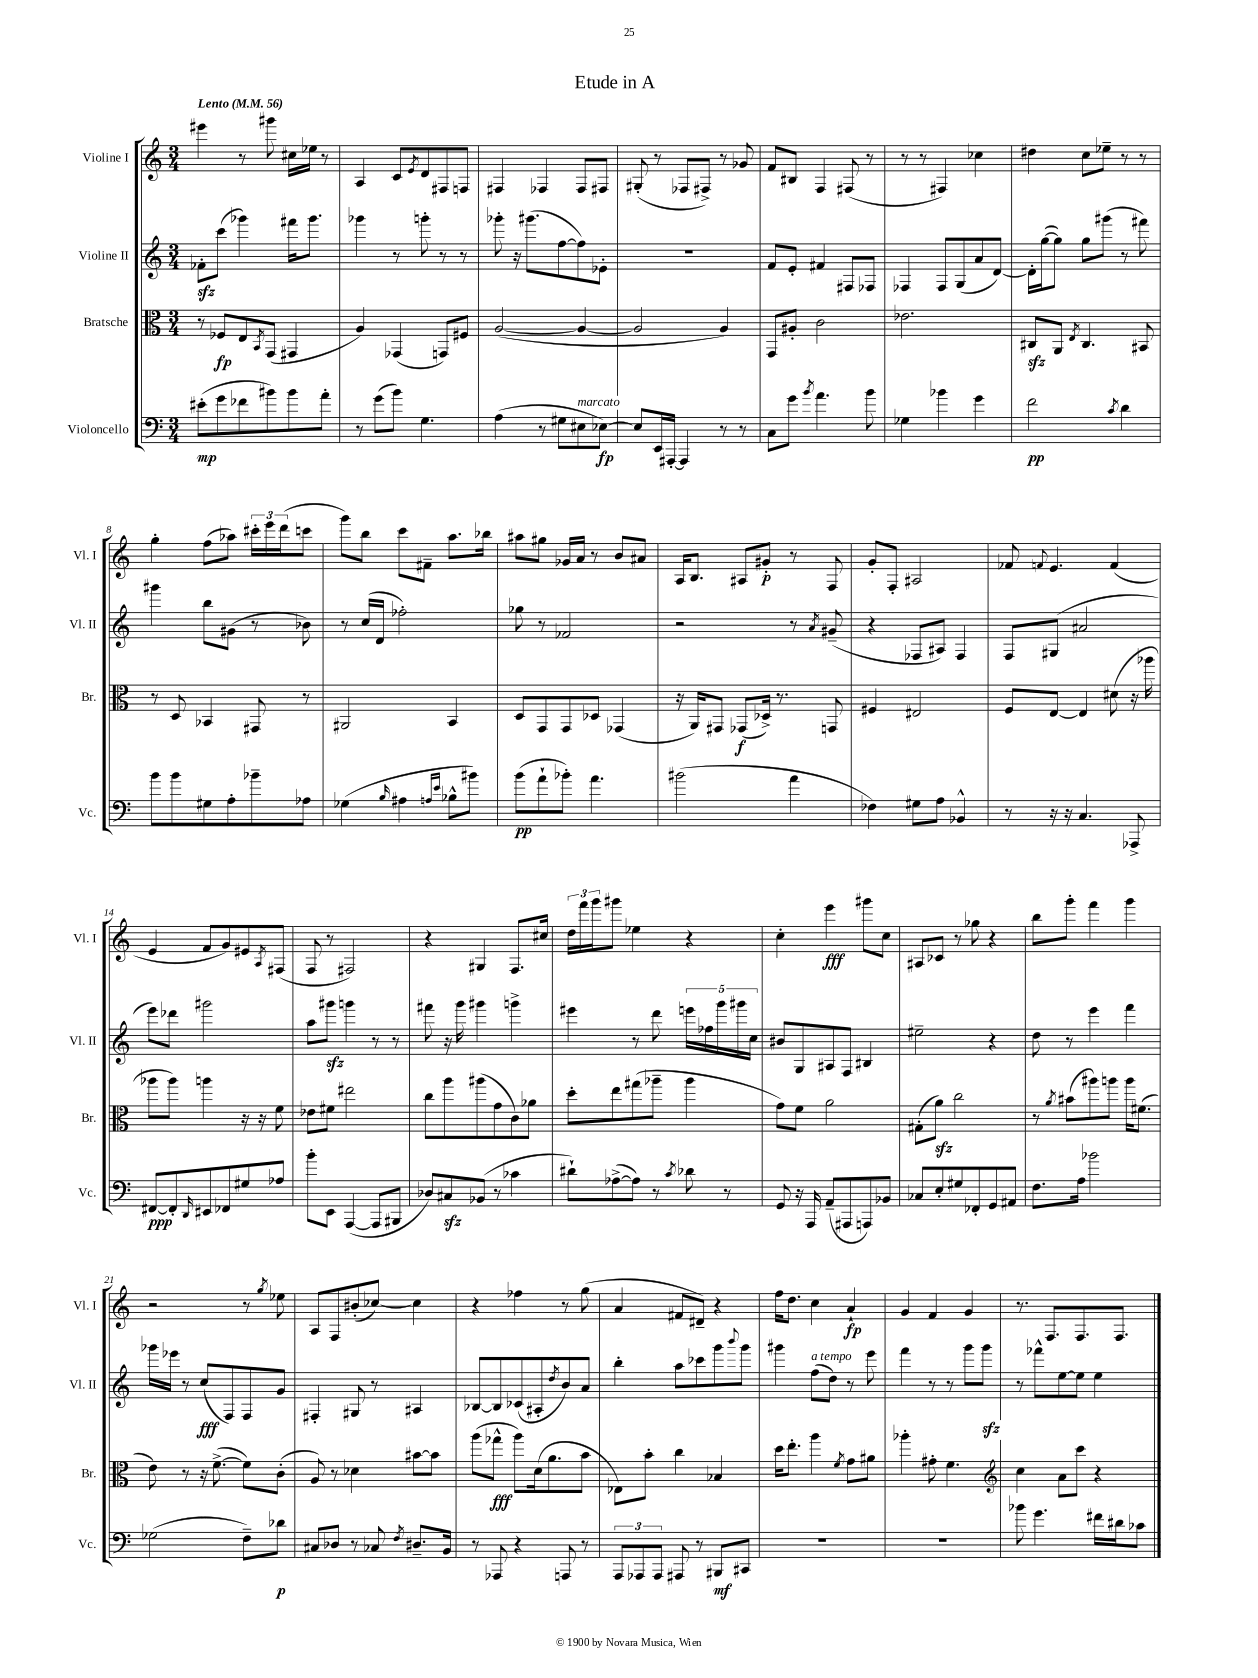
\header { title = "Etude in A" }
<<
\new StaffGroup <<
\new Staff = "s0" \with { instrumentName = "Violine I" shortInstrumentName = "Vl. I" } {
    \clef treble \key c \major \numericTimeSignature \time 3/4 \tempo "Lento" 4 = 56
    eis'''4 r8 gis'''8 cis''16 ees''16 r8 |
    a4 c'8 \acciaccatura { e'8 } d'8 fis8 f8 |
    fis4 fes4 fes8 fis8 |
    gis8-.( r8 fes8 fis8->) r8 ges'8 |
    f'8 bis8 f4 fis8( r8 |
    r8 r8 fis4) ces''4 |
    dis''4 c''8 ees''8-- r8 r8 |
    g''4-. f''8( aes''8) \tuplet 3/2 { cis'''16-. e'''16 d'''16( } c'''8 |
    g'''8) b''8 c'''8 fis'8-- a''8. bes''16 |
    ais''8 gis''8 ges'16 a'16 r8 b'8 ais'8 |
    a16 b8. ais8 gis'8-.\p r8 f8 |
    g'8-. f8-. ais2 |
    fes'8 \appoggiatura { f'8 } e'4. f'4( |
    e'4 f'8 g'8) eis'8 \acciaccatura { a8 } fis8( |
    f8 r8 fis2) |
    r4 gis4 f8. cis''16 |
    \tuplet 3/2 { d''16 f'''16 g'''16 } gis'''8 ees''4 r4 |
    c''4-. e'''4\fff gis'''8 c''8 |
    ais8 ces'8 r8 ges''8 r4 |
    b''8 g'''8-. f'''4 g'''4 |
    r2 r8 \acciaccatura { g''8 } ees''8 |
    a8 f8 bis'8-.( ces''8~) ces''4 |
    r4 fes''4 r8 g''8( |
    a'4 fis'8 dis'8--) r4 |
    f''16 d''8. c''4 a'4-!\fp |
    g'4 f'4 g'4 |
    r8. f8. f8. f8. \bar "|." |
}
\new Staff = "s1" \with { instrumentName = "Violine II" shortInstrumentName = "Vl. II" } {
    \clef treble \key c \major \numericTimeSignature \time 3/4
    fes'8-.\sfz c'''8( ges'''4) fis'''16 ges'''8. |
    ges'''4 r8 g'''8-. r8 r8 |
    ges'''8-. r16 gis'''8.( f''8~ f''8) ees'8-. |
    R2. |
    f'8 e'8-. fis'4 fis8 fes8 |
    fes4 fes8 g8( a'8 d'8~) |
    d'16-. g''16~( g''8) g''8 gis'''8( r8 fis'''8) |
    gis'''4 b''8 gis'8( r8 bes'8) |
    r8 c''16( d'16 fes''2-.) |
    ges''8 r8 fes'2 |
    r2 r8 \acciaccatura { a'8 } gis'8--( |
    r4 fes8 ais8) fes4 |
    f8 gis8( ais'2 |
    e'''8) des'''8 gis'''2 |
    a''8 gis'''8\sfz g'''4 r8 r8 |
    fis'''8 r16 g'''16 gis'''4 g'''4-> |
    eis'''4 r8 d'''8 \tuplet 5/4 { e'''16 fes''16 g'''16 gis'''16 c''16 } |
    bis'8 g8 ais8 f8 bis4 |
    eis''2-- r4 |
    d''8 r8 e'''4 f'''4 |
    ges'''16 ees'''16 r8 c''8\fff( f8) f8 g'8 |
    fis4-. gis8 r8 ais4 |
    bes8~ bes8 ces'8( ais8-. \acciaccatura { d''8 } b'8) a'8 |
    b''4-. a''8 ces'''8 g'''8 \appoggiatura { b'''8 } g'''8 |
    gis'''4 f''8^\markup { \italic "a tempo" }( d''8) r8 e'''8 |
    f'''4 r8 r8 g'''8 g'''8\sfz |
    r8 fes'''8-^ e''8~ e''8 e''4 \bar "|." |
}
\new Staff = "s2" \with { instrumentName = "Bratsche" shortInstrumentName = "Br." } {
    \clef alto \key c \major \numericTimeSignature \time 3/4
    r8 fes8\fp e8 \acciaccatura { b,8 } g,8( gis,4 |
    a4) ges,4( g,8) fis8 |
    a2~( a4~ |
    a2 a4) |
    g,8 ais8-. c'2 |
    ees'2. |
    cis8\sfz a,8 \acciaccatura { e8 } cis4. bis,8 |
    r8 d8 bes,4 gis,8 r8 |
    ais,2 b,4 |
    d8 g,8 g,8 des8 ges,4( |
    r16 a,16) gis,8 ges,8\f( des16->) r8. g,8 |
    fis4 eis2 |
    f8 e8~ e4 dis'8( r16 aes''16 |
    aes''8 aes''8) a''4 r16 r16 f'8 |
    ees'8 fis'8 eis''2 |
    c''8 a''8 ais''8( g'8 c'8) aes'8 |
    d''8-. e''8 gis''8( aes''8-- aes''4 |
    g'8) f'8 a'2 |
    gis8-.( a'8\sfz) c''2 |
    r8 \acciaccatura { a'8 } bis'8( ais''8) a''8 a''16 fis'8.( |
    e'8) r8 r16 f'8.~->( f'8) c'8-.( |
    a8) r8 des'4 bis'8~ bis'8 |
    a''8( ges''8-^\fff a''8) d'16( a'8. b'8 |
    ees8) b'8-. c''4 bes4 |
    d''16 e''8.-. a''4 \acciaccatura { f'8 } g'8 ais'8 |
    aes''4-. gis'8-. f'4. |
    \clef treble c''4 a'8 c'''8 r4 \bar "|." |
}
\new Staff = "s3" \with { instrumentName = "Violoncello" shortInstrumentName = "Vc." } {
    \clef bass \key c \major \numericTimeSignature \time 3/4
    eis'8-.\mp( g'8 fes'8 bis'8) bis'8 a'8-. |
    r8 g'8( b'8) g4. |
    a4( r8 gis8 eis8^\markup { \italic "marcato" } ees8~\fp) |
    ees8 e,16 ais,,16~-. ais,,4 r8 r8 |
    c8 g'8 \acciaccatura { b'8 } a'4. b'8 |
    ges4 bes'4 g'4 |
    f'2\pp \acciaccatura { c'8 } d'4 |
    b'8 b'8 gis8 a8-. bes'8-- aes8 |
    ges4( \grace { b16 } ais4 \grace { a16 e'16 } bes8-^ bis'8) |
    b'8\pp( a'8-! bes'8-.) a'4. |
    bis'2( a'4 |
    fes4) gis8 a8 bes,4-^ |
    r8 r16 r16 c4. aes,,8-> |
    fis,8~\ppp fis,8-. \grace { d,16 } eis,8 fes,8 gis8 aes8 |
    b'8-. e,8 a,,4~( a,,8 bis,,8 |
    des8) cis8\sfz bes,8( r8 ces'4 |
    dis'8-!) aes8~->( aes8) r8 \acciaccatura { c'8 } des'8 r8 |
    g,8 r16 a,,16 a,8--( ais,,8 a,,8) bes,8 |
    ces8 e8-. gis8 fes,8-. g,8 ais,8 |
    f8. a16 bes'2 |
    ges2( f8--) des'8\p |
    cis8 des8 r8 ces8 \acciaccatura { f8 } dis8.-- b,16 |
    r8 aes,,8 r4 a,,8 r8 |
    \tuplet 3/2 { a,,8 aes,,8 aes,,8 } ais,,8 r8 bis,,8\mf cis,8 |
    R2. |
    R2. |
    bes'8 g'4. fis'16 dis'16 ces'8 \bar "|." |
}
>>
>>
